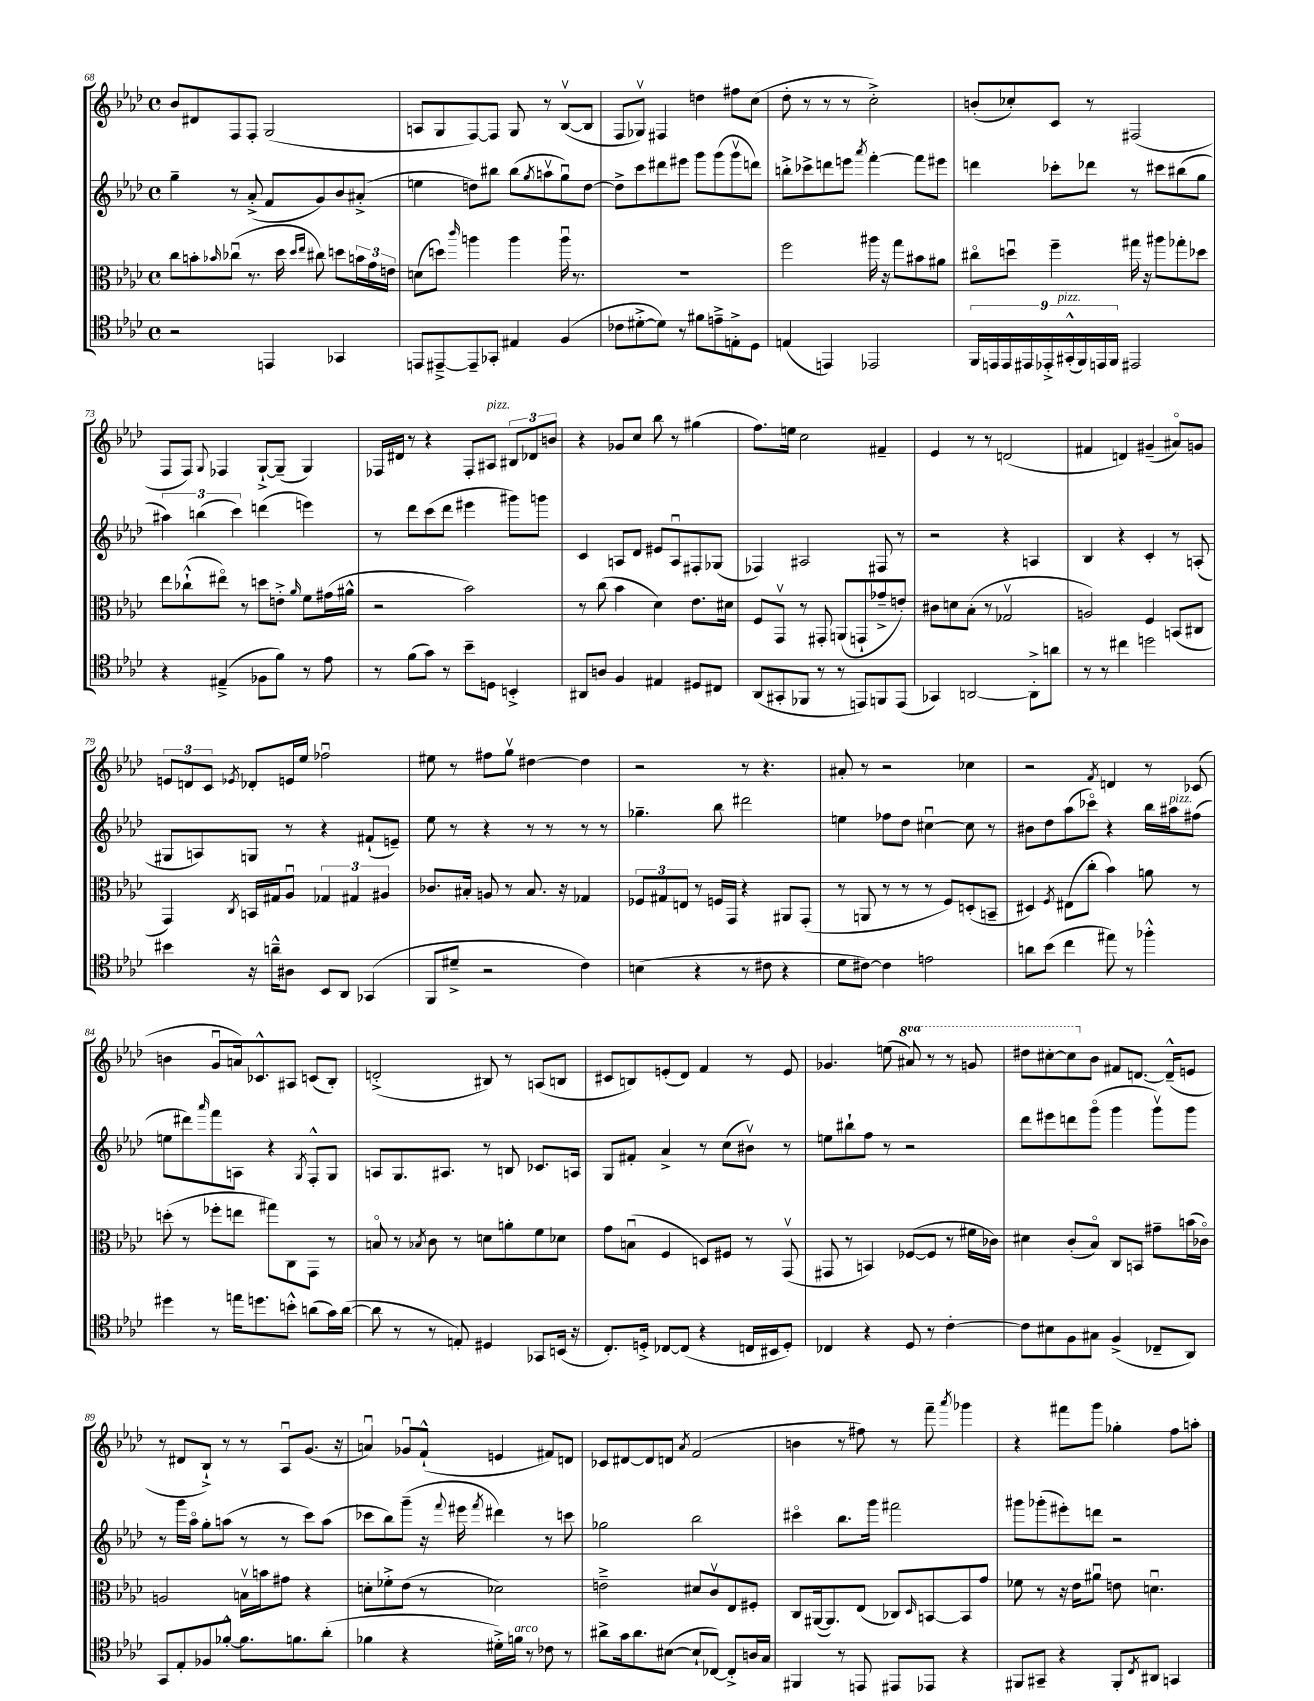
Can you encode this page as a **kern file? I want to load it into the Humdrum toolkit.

**kern	**kern	**kern	**kern
*staff4	*staff3	*staff2	*staff1
*clefC4	*clefC3	*clefG2	*clefG2
*k[b-e-a-d-]	*k[b-e-a-d-]	*k[b-e-a-d-]	*k[b-e-a-d-]
*M4/4	*M4/4	*M4/4	*M4/4
*met(c)	*met(c)	*met(c)	*met(c)
2r	8cc	4gg~	8b-
.	8b'	.	8d#
.	16qqb-	.	.
.	(8cc-u	8r	8F
.	8.r	(8a-'^	8F'
4EE	.	8f	(2G
.	16dd-	.	.
.	16qqdd-	.	.
.	16qqee-	.	.
.	8cc#)	8g)	.
4GG-	8dd	8b-	.
.	24b	(8a#'^	.
.	24g	.	.
.	24e	.	.
=	=	=	=
8EE	(8d	4ee	8A
[8EE#~^	8dd)	.	8G
.	16qqccc	.	.
8EE#~]	4aa	8dd)	[8F)
8GG-'	.	8bb#	8F]
4E#	4aa	(8bb#	8G
.	.	8qgg	.
.	.	8aav	8r
(4F	16aau	8ggu)	([8B-v
.	8.r	.	.
.	.	[8dd	8B-]
=	=	=	=
8c-	1r	8dd^]	8F
[8d#'^	.	8ccc	8G-v)
8d#])	.	8ddd#	4F#
8r	.	8eee#	.
8f#	.	8ggg	4dd
8e~^	.	(8ggg	.
8E'^	.	8gggv	8ff#
8D-	.	8ddd)	(8cc
=	=	=	=
(4E	2ff	8bb'^	8dd-'
.	.	8ccc-^	8r
4EE)	.	8ddd	8r
.	.	8eee	8r
.	.	8qaaa-	.
2EE-	16aa#	[4fff'	2cc'^)
.	16r	.	.
.	8gg	.	.
.	8b#	8fff]	.
.	8a#	8eee#	.
=	=	=	=
18FF	8cc#o	4ddd	(8b'
18EE	.	.	.
18EE	.	.	.
.	8ddu	.	8cc-')
18EE#	.	.	.
18EE-'^	.	.	.
.	4ff~	8ccc-'	8c
(18GG#'^^	.	.	.
18FF)	.	.	.
.	.	8ddd-	8r
18EE	.	.	.
18FF	.	.	.
2EE#	16gg#	8r	(2F#
.	16r	.	.
.	8aa#	8ccc#	.
.	8gg-'	(8bb#	.
.	8dd-	8gg	.
=	=	=	=
4r	8ee-	6aa#)	8F
.	(8cc-`^^	.	8F)
.	.	(6bb	.
.	.	.	8qqG
(4E#~^	8ee#o)	.	4F-
.	.	6ccc)	.
.	8r	.	.
8F-	8dd	(4ddd	[8G`^
8f)	8e'^	.	(8G~]
.	16qqa-	.	.
8r	8f	4eee)	4G)
8e-	(16g#	.	.
.	16a#^^	.	.
=	=	=	=
8r	2r	8r	16F-
.	.	.	16d#
(8f	.	8ddd-	8r
8g)	.	(8ccc	4r
8r	.	8ddd-	.
8b-~	2b-)	4eee#	8F-'
8D	.	.	8A#
4BB'^	.	8ggg#)	12B#
.	.	.	12d-
.	.	8ggg	.
.	.	.	12b
=	=	=	=
8AA#	8r	4c	4r
8A	(8cc	.	.
4F	4b-	8A	8g-
.	.	8d-	8cc
4E#	4d-)	8e#	8bb-
.	.	8Au	8r
8D#	8.e-	8F#'	(4gg#
8C#	.	(8G-	.
.	16d#	.	.
=	=	=	=
(8AA-	8F	4F-)	8.ff)
8GG#'	8GGv	.	.
.	.	.	16ee
8FF-	8r	2A#	2cc
8r	8GG#'	.	.
8r	(8AA	.	.
8EE)	8GG`	.	.
8FF	8g-~^	8F#	4f#~
(8EE	8e')	8r	.
=	=	=	=
4GG-)	8c#	2r	4e-
.	8d	.	.
[2AA	(8B-'	.	8r
.	8r	.	8r
.	2G-v	4r	(2d
8AA'^]	.	4A	.
8a	.	.	.
=	=	=	=
8r	2A)	4B-	4f#
8r	.	.	.
4cc#	.	4r	4d)
2dd	4F	4c'	(4g#~
.	(8BB	8r	8a#o)
.	8C#	(8A'	8g
=	=	=	=
4b#	4GG)	8G#	12e
.	.	.	12d
.	.	8A)	.
.	.	.	12c
.	8qC	.	8qe-
16r	16BB	8G	8d-'
16a~^^	16G#	.	.
8A#	8A-u	8r	16e
.	.	.	16ee-
8BB-	6G-	4r	2ff-u
8AA-	.	.	.
.	6G#	.	.
(4GG-	.	(8f#`	.
.	6A#	.	.
.	.	8e~)	.
=	=	=	=
8FF	8.c-	8ee-	8ee#
8d#~^	.	8r	8r
.	16B#'	.	.
2r	8A	4r	8ff#
.	8r	.	8ggv
.	8.B#	8r	[4dd#
.	.	8r	.
.	16r	.	.
4c)	4G-	8r	4dd#]
.	.	8r	.
=	=	=	=
(4B	12F-	4.gg-~	2r
.	12G#	.	.
.	12E	.	.
4r	8r	.	.
.	16F	8bb-	.
.	16GG	.	.
8r	4r	2ddd#	8r
8c#	.	.	4.r
4r	8AA#	.	.
.	(8GG'	.	.
=	=	=	=
8d-	8r	4ee	8a#'
[8c#)	8AA	.	8r
4c#]	8r	8ff-	2r
.	8r	8dd-	.
2e	8r	[4cc#u	.
.	8F)	.	.
.	(8D'	8cc#]	4cc-
.	8BB~	8r	.
=	=	=	=
8a	4D#)	8b#	2r
(8b-	.	8dd-	.
.	8qF	.	.
4cc	(8E#	(8aa-	.
.	8cc'	8ccc-o)	.
.	.	.	8qf
8ee#)	4b-)	4r	4d
8r	.	.	.
4ff-'^^	8a	16bb-	8r
.	.	16aa#	.
.	8r	(8ff#	(8c-
=	=	=	=
4dd#	(8dd'	8ee	4b
.	8r	8ddd#)	.
.	.	16qqaaa-	.
8r	8ff-'	8fff	8gu
16ee	8ee	8A	16a)
8.dd	.	.	8.c-^^
.	8gg#)	4r	.
8b'^^	8C	.	8A#
.	.	8qG	.
(8a	8GG	8F'^^	(8c
16g)	8r	8G	8B-')
([16a	.	.	.
=	=	=	=
8a]	8Bo	8A	(2d'^
8r	8r	8.G	.
.	8qB-	.	.
8r	8c	.	.
.	.	8.A#	.
8E')	8r	.	.
4D#	8d	8r	8B#)
.	8a'	8B	8r
8GG-	8f	8.c-	(8A
(16BB	8d-	.	8B
16r	.	16A	.
=	=	=	=
8.C')	8g	8G	8c#
.	(8Bu	8f#'	8B)
16D'^	.	.	.
[8C-	4F	4a-^	(8e'
(8C-]	.	.	8d-)
4r	8D)	8r	4f
.	8F#	(8cc	.
16C	8r	8b#v)	8r
16BB#	.	.	.
8D')	(8GGv	8r	8e
=	=	=	=
4C-	8GG#	8ee	4.g-
.	8r	8bb#`	.
4r	4BB)	8ff	.
.	.	8r	(8ee
8D-	([8F-	2r	8aa#)
8r	8F-]	.	8r
[4c'	8r	.	8r
.	16f#	.	8gg
.	16c-)	.	.
=	=	=	=
8c]	4d#	8ddd-	8ddd#
8B#	.	8eee#	[8ccc#'
8F	(8c'	8ddd	8ccc#]
8G#	8B-o)	(8gggo	8b-
(4F^	8C	4ggg	8f#
.	8BB	.	[8.d
8C-~	8g#~	8gggv)	.
.	.	.	(16d~^^]
8AA-)	(16b	8ggg	8e
.	16c-o)	.	.
=	=	=	=
8GG	2A	8r	8r
8E-'	.	16ggg	8d#
.	.	16aa-o	.
8F-	.	8gg'	8B-`^)
[8f-'^^	.	(8aa	8r
8.f-]	16Bv	8r	8r
.	16b	.	.
.	8g#	8r	8A-u
8.f	.	.	.
.	4r	8ccc)	(8.g
(8a-'	.	(8aa	.
.	.	.	16r
=	=	=	=
4f-	8d'	8ccc-	4au)
.	8f-'^	8bb-)	.
4r	(8e-	(8ggg~	8g-u
.	8r	16r	(8f`^^
.	.	8qqfff	.
.	.	16eee#	.
.	.	8qfff	.
16d#'^)	2d-)	4ddd#)	4e
16f	.	.	.
8r	.	.	.
8c-	.	8r	8f#)
8r	.	8ccc	8d
=	=	=	=
8a#^	2e~^	2gg-	8c-
16g	.	.	[8d#
8.a#	.	.	.
.	.	.	8d#]
([8B#	.	.	8d
.	.	.	8qa-
8B#`]	8d#	2bb-	(2f
[8C-)	8cv	.	.
8C-'^]	8E-	.	.
16A	8F#'	.	.
16G	.	.	.
=	=	=	=
4FF#	8C	4ccc#o	4b
.	([16AA#	.	.
.	8.AA#])	.	.
8r	.	8.bb-	8r
8EE	(8E-	.	8ff#)
.	.	16ggg	.
8EE#	8C-)	2fff#	8r
.	16qqD-	.	.
8EE-	[8BB	.	8fff~
.	.	.	8qaaa-
4r	8BB]	.	4ggg-
.	8g	.	.
=	=	=	=
8FF#	8f-	8ggg#	4r
8GG#~	8r	(8ggg-'	.
4r	16r	8eee#')	8fff#
.	16e-	.	.
.	8a#u	8ddd	8ggg
8FF#'	8e	2r	4gg-'
8qC	.	.	.
8AA#	4.du	.	.
4GG	.	.	8ff
.	.	.	8aa'
==	==	==	==
*-	*-	*-	*-
